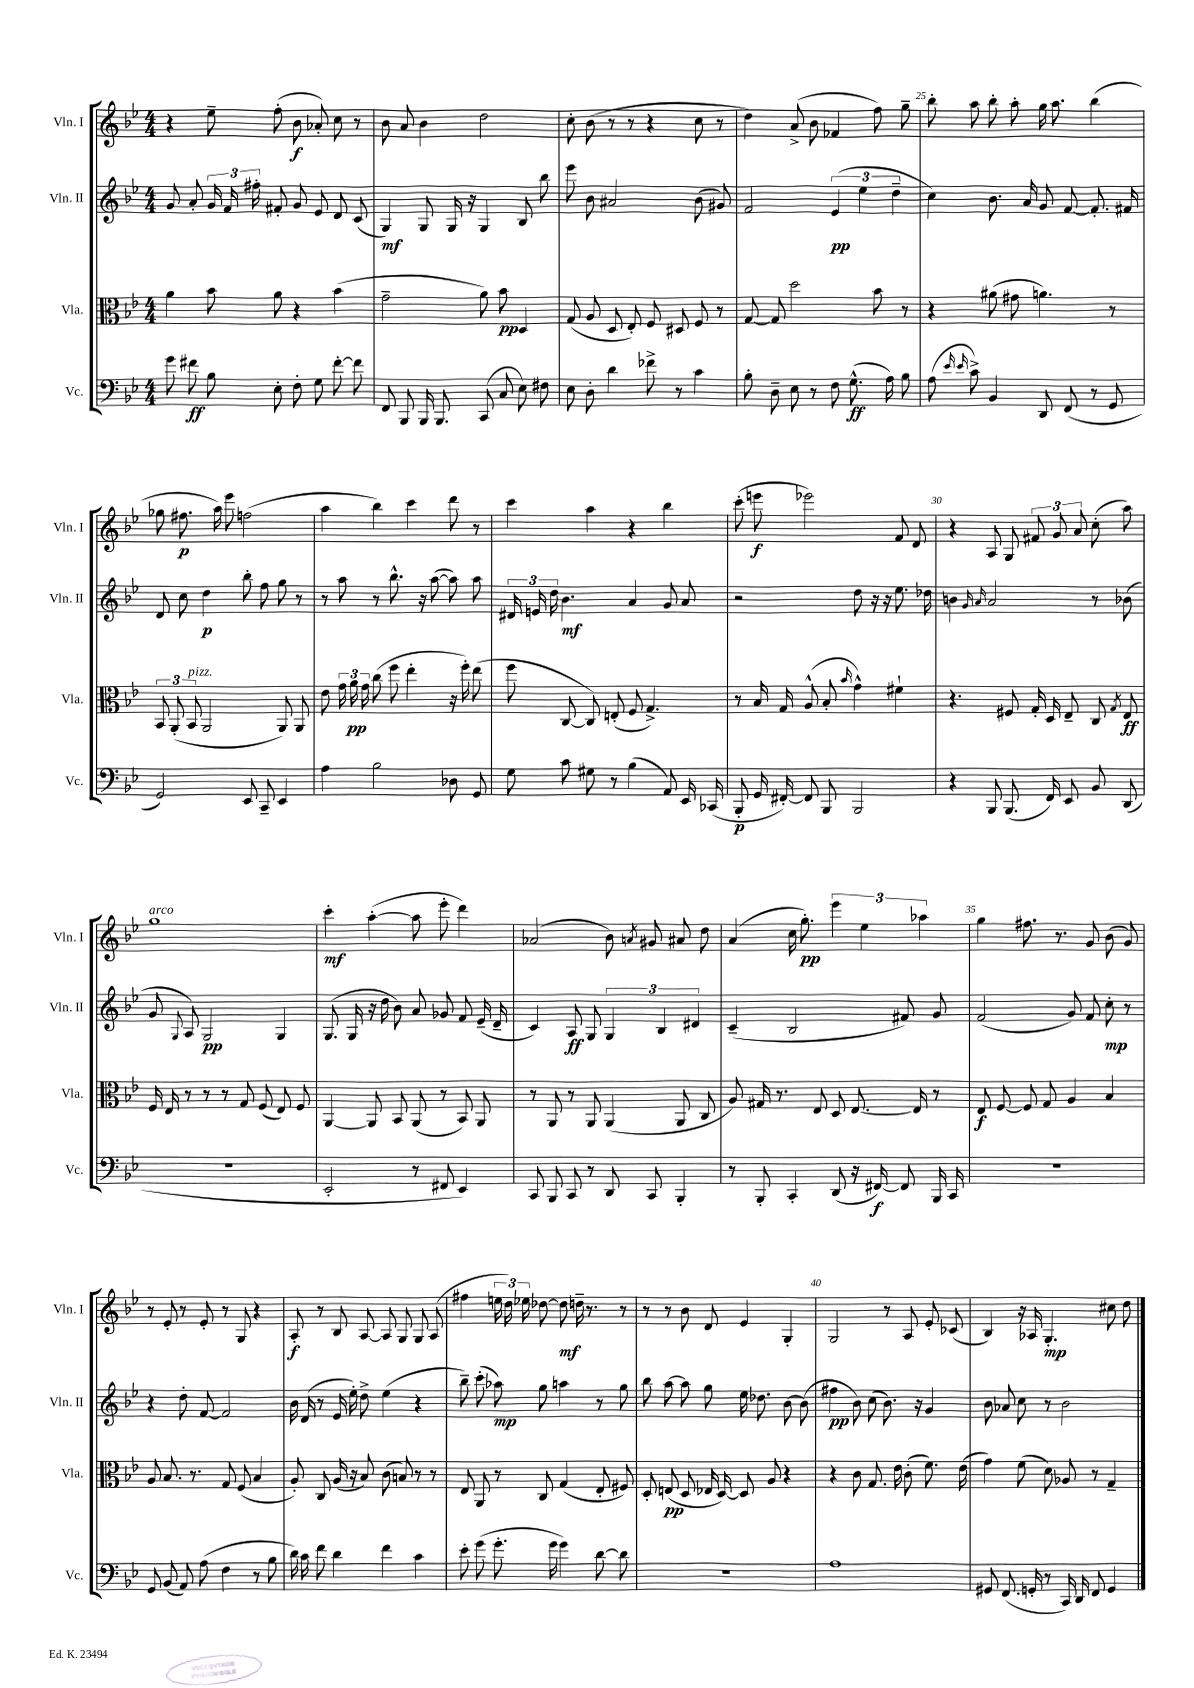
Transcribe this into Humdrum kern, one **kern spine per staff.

**kern	**kern	**kern	**kern
*staff4	*staff3	*staff2	*staff1
*clefF4	*clefC3	*clefG2	*clefG2
*k[b-e-]	*k[b-e-]	*k[b-e-]	*k[b-e-]
*M4/4	*M4/4	*M4/4	*M4/4
8g	4a	8g	4r
8f#	.	8a'	.
8B-	8b-	24g	8ee-~
.	.	24f	.
.	.	24ff#'	.
8E-'	8a	8f#'	(8ff'
8F'	4r	8g	8b-
8G	.	8e-	8a-')
[8f#'	(4b-	8d	8cc
8f#]	.	(8c	8r
=	=	=	=
8FF	2g~	4G)	8b-
8BBB-	.	.	8a
16BBB-	.	8G	4b-
8.BBB-	.	.	.
.	.	16G	.
.	.	16r	.
(8CC	8a)	4G	2dd
8C	8b-	.	.
8E-)	4D	8B-	.
8F#	.	8bb-	.
=	=	=	=
8E-	(8G	8eee-	8cc'
8D'	8A	8b-	(8b-
4d	8D	2a#	8r
.	8E-')	.	8r
8f-^	8F	.	4r
8r	8D#	.	.
4c	8F	(8b-	8cc
.	8r	8g#)	8r
=	=	=	=
8B-'	[8G	2f	4dd)
8D~	8G]	.	.
8E-	2dd	.	(8a^
8r	.	.	8b-
8F	.	(6e-	4f-
(8.G^^	.	.	.
.	.	6ee-	.
.	8b-	.	8ff)
16A)	.	.	.
.	.	6dd~	.
8B-	8r	.	8gg~
=	=	=	=
(8A	4r	4cc)	8bb-'
16qqe-	.	.	.
16qqe-	.	.	.
8c^)	.	.	8aa
4BB-	(8a#	8.b-	8bb-'
.	8g#	.	8aa'
.	.	16a	.
8DD	4.a)	8g	16gg
.	.	.	8.aa
(8FF	.	[8f	.
8r	.	8.f']	(4bb-
8GG	8r	.	.
.	.	16f#	.
=	=	=	=
2GG)	12BB-	8d	8gg-
.	(12AA'	.	.
.	.	8cc	8.ff#
.	12BB-	.	.
.	2AA	4dd	.
.	.	.	16aa)
.	.	.	8eee-
8EE-	.	8bb-'	(2ff
8CC~	.	8ff	.
4EE-	8AA)	8gg	.
.	8AA	8r	.
=	=	=	=
4A	8e-	8r	4aa
.	24g	8aa	.
.	24a	.	.
.	24g	.	.
2B-	(8cc	8r	4bb-)
.	8ff	8.bb-^^	.
.	4ee-'	.	4ccc
.	.	16r	.
.	.	([8aa	.
8D-	16r	8aa])	8ddd
.	16ff')	.	.
8GG	(8ee-	8aa	8r
=	=	=	=
8G	8ff	24d#	4ccc
.	.	24e	.
.	.	24dd	.
8c	[8C	4.b-	.
8G#	8C])	.	4aa
8r	(8E'	.	.
(4B-	8F	4a	4r
.	4.G^)	.	.
8AA)	.	8g	4bb-
16EE-	.	8a	.
(16CC-	.	.	.
=	=	=	=
8BBB-'	8r	2r	(8ccc'
16GG	16B-	.	8eee
[16FF#')	16G	.	.
8FF#]	(8A^^	.	2eee-)
8BBB-	8B-'	.	.
.	16qqb-	.	.
2BBB-	4g^^)	8dd	.
.	.	16r	.
.	.	16r	.
.	4f#`	8.ee-	8f
.	.	.	8d
.	.	16dd-	.
=	=	=	=
4r	4.r	4b	4r
.	.	16qqg	.
.	.	16qqa	.
8BBB-	.	2a	8A
(8.BBB-	8F#	.	8G
.	16G'	.	12f#
16FF)	16D	.	.
.	.	.	12g
8EE-	8E-~	.	.
.	.	.	12a
8BB-	8C	8r	(8cc'
.	8qG	.	.
(8DD	8E-	(8b-	8aa)
=	=	=	=
1r	16F	8g	1gg
.	16E-	.	.
.	.	8qqG	.
.	8r	8A)	.
.	8r	2G	.
.	8r	.	.
.	8G	.	.
.	(8F	.	.
.	8E-)	4G	.
.	8F	.	.
=	=	=	=
2EE-'	[4AA	(8.G	4ccc'
.	.	16G	.
.	8AA]	16r	([4aa'
.	.	16dd	.
.	8BB-	8b-)	.
8r	(8AA	8a	8aa]
8FF#	8r	8g-	8eee-'
4EE-)	8BB-)	8f	4ddd)
.	8AA	(16e-~	.
.	.	16d~	.
=	=	=	=
8CC	8r	4c)	(2a-
8BBB-	8AA	.	.
8CC	8r	8A	.
8r	8AA	8G	.
8DD	(4AA	6G	8b-)
.	.	.	8qa
8CC	.	.	8g#
.	.	6B-	.
4BBB-'	8AA	.	8a#
.	.	6d#	.
.	8C	.	8dd
=	=	=	=
8r	8A)	(4c~	(4a
8BBB-'	16G#	.	.
.	8.r	.	.
4CC'	.	2B-	16cc
.	.	.	8.gg')
.	8E-	.	.
(8DD	8D	.	6eee-
16r	[8.E-	.	.
.	.	.	6ee-
[16FF#)	.	.	.
8FF#]	.	8f#)	.
.	16E-]	.	.
.	.	.	6aa-
16BBB-	8r	8g	.
16CC	.	.	.
=	=	=	=
1r	8E-	(2f	4gg
.	[8F	.	.
.	8F]	.	8.ff#
.	8G	.	.
.	.	.	8.r
.	4A	8g)	.
.	.	8f	8g
.	4B-	8cc'	(8b-
.	.	8r	8g)
=	=	=	=
8GG	8A	4r	8r
(8BB-	8.B-	.	8e-'
8AA)	.	8dd'	8r
.	8.r	.	.
(8A	.	[8f	8e-'
4F	8G	2f]	8r
.	(8F	.	8G
8r	4B-	.	4r
8B-	.	.	.
=	=	=	=
16d)	8A')	16b-	8A'
16c	.	(16d	.
8f	8C	8r	8r
4d	(16A	16e-	8B-
.	16r	16ee-')	.
.	8B-)	8dd^	[8A
4f	(8c	(4ee-	8A]
.	8B)	.	8G
4c	8r	4r	8G
.	8r	.	(8A
=	=	=	=
8e-'	8E-	8bb-~)	4ff#
(8g	8AA	(8ccc'	.
8.g'	8r	8aa-)	24ee
.	.	.	24dd)
.	.	.	24ee-
.	8C	8gg	[8dd-
16g	.	.	.
4g)	(4G	4aa	8dd-]
.	.	.	16dd~
.	.	.	8.r
[8d	8E-'	8r	.
8d]	8F#)	8gg	8r
=	=	=	=
1r	8D'	8bb-	8r
.	(8E	[8aa	8r
.	8D	8aa]	8b-
.	16E-	8gg	8d
.	[16D)	.	.
.	8D]	16ee-	4e-
.	.	8.dd-	.
.	8A	.	.
.	4r	[8b-	4G'
.	.	(8b-]	.
=	=	=	=
1A	4r	4ff#	2G
.	8c	8b-)	.
.	8.G	(8cc	.
.	.	8.b-)	8r
.	16e-	.	.
.	(8c'	.	8A
.	.	16r	.
.	8.f)	4g	8e-'
.	.	.	(8c-
.	(16e-	.	.
=	=	=	=
8GG#	4g)	8b-	4B-)
(8.FF	.	8a-	.
.	(8f	8cc	16r
16GG'	.	.	16A-
8r	8d)	8r	4.G'
16CC)	8A-	2b-	.
16DD	.	.	.
8FF	8r	.	.
4GG	4G~	.	8cc#
.	.	.	8dd
==	==	==	==
*-	*-	*-	*-
